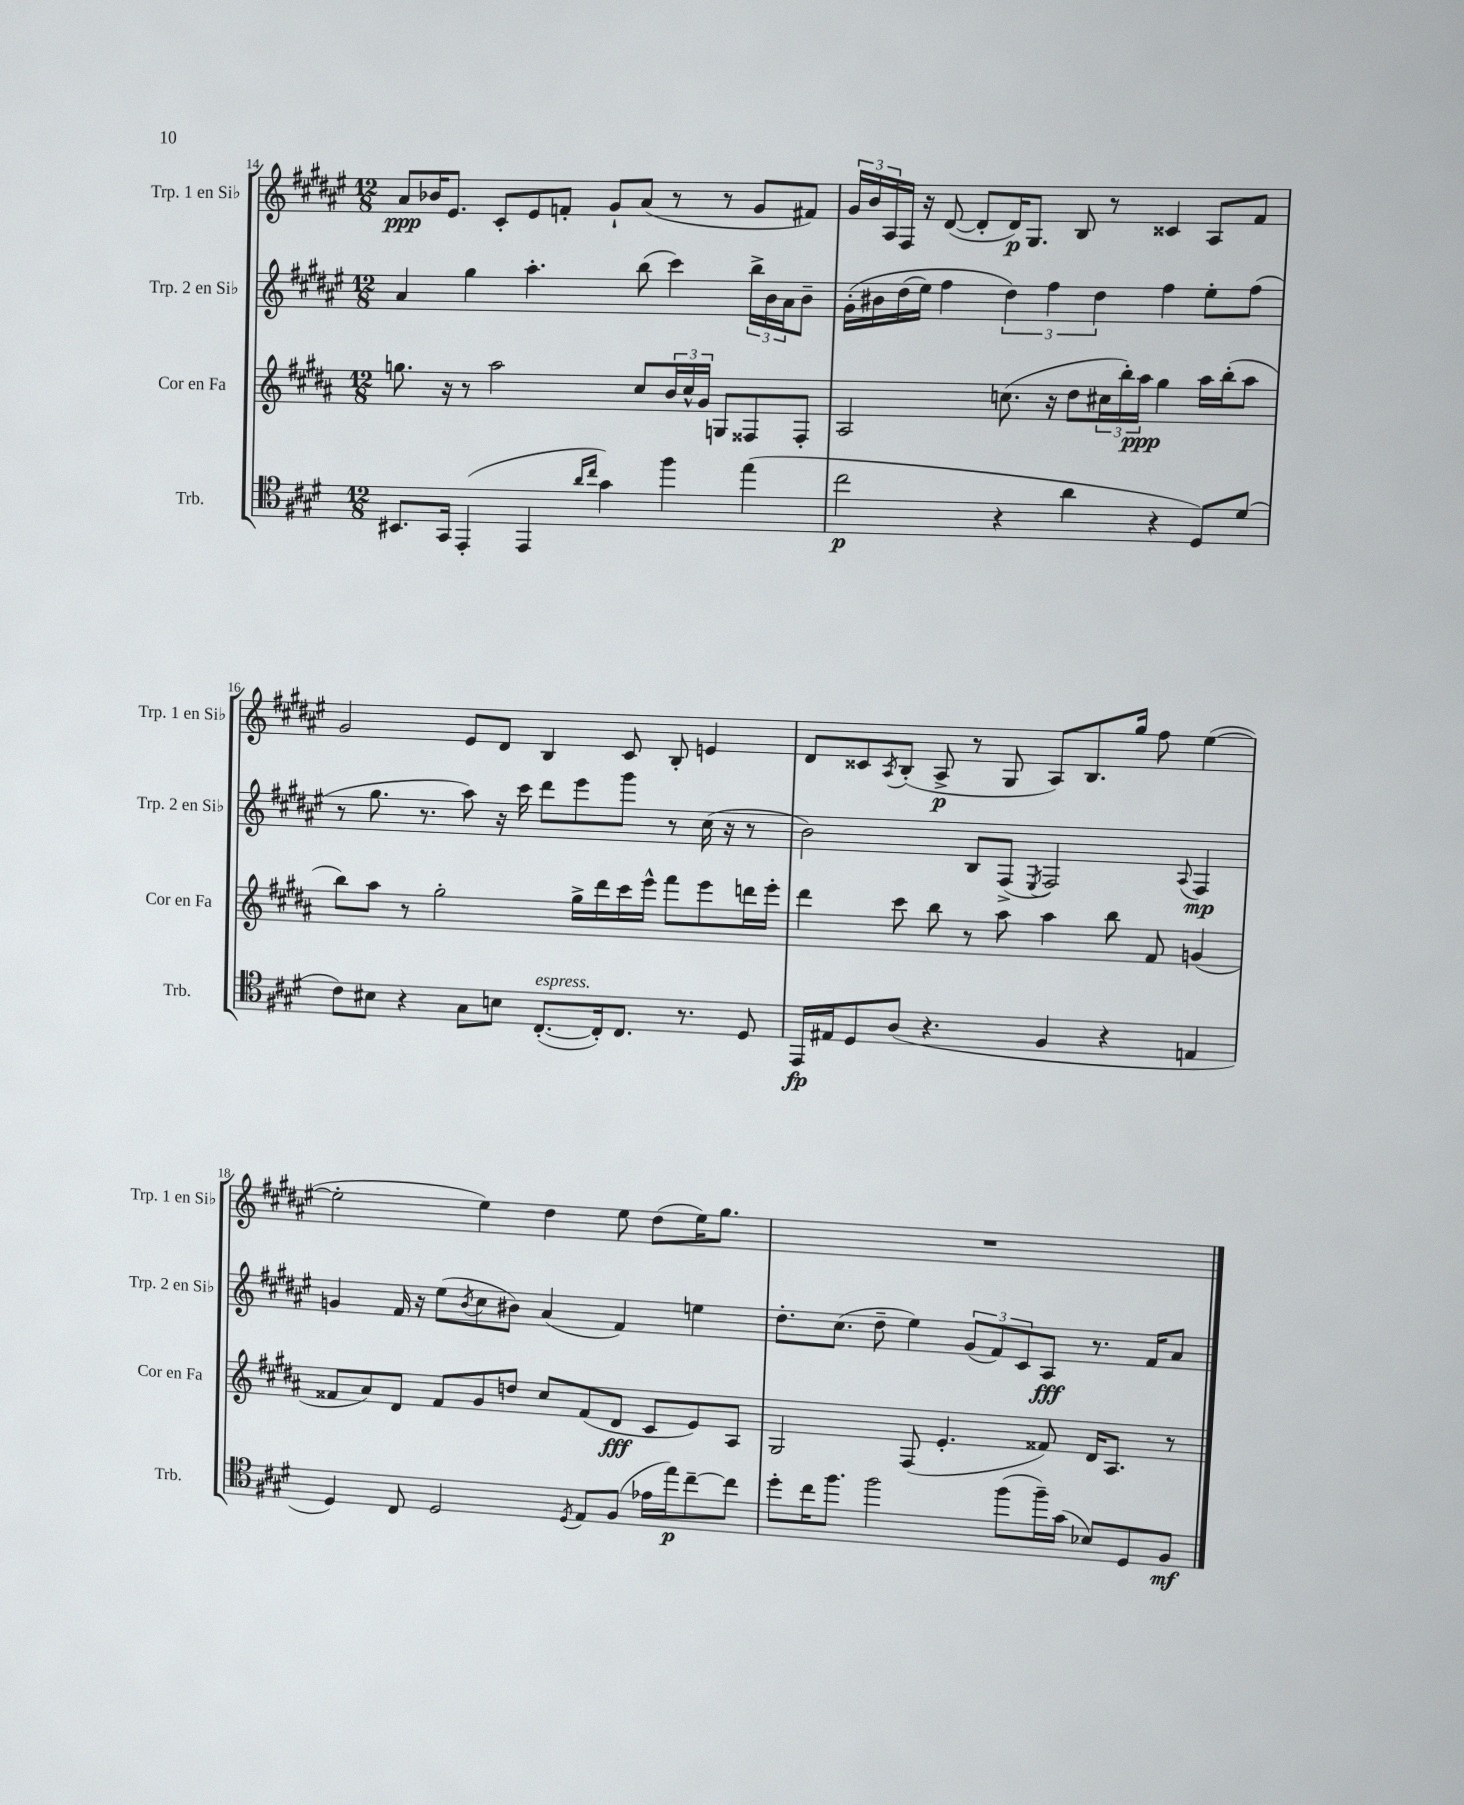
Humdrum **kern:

**kern	**kern	**kern	**kern
*staff4	*staff3	*staff2	*staff1
*clefC4	*clefG2	*clefG2	*clefG2
*k[f#c#g#d#]	*k[f#c#g#d#a#]	*k[f#c#g#d#a#e#]	*k[f#c#g#d#a#e#]
*M12/8	*M12/8	*M12/8	*M12/8
8.BB#	8.gg	4a#	8a#
.	.	.	16b-
16GG#	16r	.	8.e#
(4EE'	8r	4gg#	.
.	2aa#	.	8c#'
4EE	.	4.aa#'	8e#
.	.	.	8f'
16qqa	.	.	.
16qqcc#	.	.	.
4g#)	.	.	8g#`
.	8cc#	(8bb	(8a#
4ff#	24b	4ccc#)	8r
.	24cc#^^	.	.
.	24g#	.	.
.	8G	.	8r
(4ee	8F##	24bb^	8g#
.	.	24b	.
.	.	24a#	.
.	8F##'	8b~	8f#)
=	=	=	=
2cc#	2A#	&(16g#'	24g#
.	.	.	24b
.	.	16b#	.
.	.	.	24A#
.	.	(16dd#	16F#
.	.	16ee#)	16r
.	.	4ff#	([8d#
.	.	.	8d#']
4r	(8.cc	6dd#&)	16d#)
.	.	.	8.G#
.	.	6ff#	.
.	16r	.	.
4a	8dd#	.	8B
.	.	6dd#	.
.	24cc#	.	8r
.	24bb')	.	.
.	24aa#	.	.
4r	4gg#	4ff#	4c##
8D#)	16aa#	8ee#'	8A#
.	(16bb'	.	.
(8d#	8aa#	(8ff#	8f#
=	=	=	=
8c#)	8bb)	8r	2g#
8B#	8aa#	8.gg#	.
4r	8r	.	.
.	.	8.r	.
.	2gg#'	.	.
8G#	.	8aa#)	8e#
8B	.	16r	8d#
.	.	16ccc#	.
([8.C#'	.	8ddd#	4B
.	16gg#^	8eee#	.
16C#'])	16ddd#	.	.
8.C#	16ccc#	8ggg#	8c#
.	16eee^^	.	.
.	8fff#	8r	8B'
8.r	.	.	.
.	8eee	(16cc#	4e
.	.	16r	.
8D#	16ddd	8r	.
.	16eee'	.	.
=	=	=	=
16EE	4ddd#	2b)	8d#
16E#	.	.	.
8D#	.	.	8c##
.	.	.	8qA#
(8A	8ccc#	.	(8B'
4.r	8bb	.	8A#^
.	8r	8B	8r
.	8aa#	(8F#^	8G#
.	.	8qE#	.
4F#	4aa#	2F#)	8A#)
.	.	.	8.B
4r	8bb	.	.
.	.	.	16gg#
.	8f#	.	8ff#
.	.	8qqA#	.
4E	(4g	4F#	([4ee#
=	=	=	=
4D#)	8f##	4g	2ee#']
.	8a#)	.	.
8C#	8d#	16f#	.
.	.	16r	.
2D#	8f##	(8ee#	.
.	.	8qb	.
.	8g#	8cc#	4ee#)
.	8dd	8b#)	.
.	8cc#	(4a#	4dd#
8qD#	.	.	.
8E	(8f##	.	.
(8F#	8d#	4f#)	8ee#
16e-	8c#	.	(8dd#
16ee)	.	.	.
[8cc#~	8e)	4ee	16ee#)
.	.	.	8.gg#
8cc#]	8A#	.	.
=	=	=	=
8dd#'	2G#	8.dd#'	1.r
16cc#	.	.	.
8.ff#	.	(8.cc#	.
2ff#	.	8dd#~	.
.	(8F#	4ee#)	.
.	4.e'	.	.
.	.	(12g#	.
.	.	12f#)	.
(8ff#	.	.	.
.	.	12c#	.
16ff#~)	8f##)	8A#	.
(16g#	.	.	.
8B-)	16d#	8.r	.
.	8.A#	.	.
8D#	.	.	.
.	.	16f#	.
8F#	8r	8a#	.
==	==	==	==
*-	*-	*-	*-
